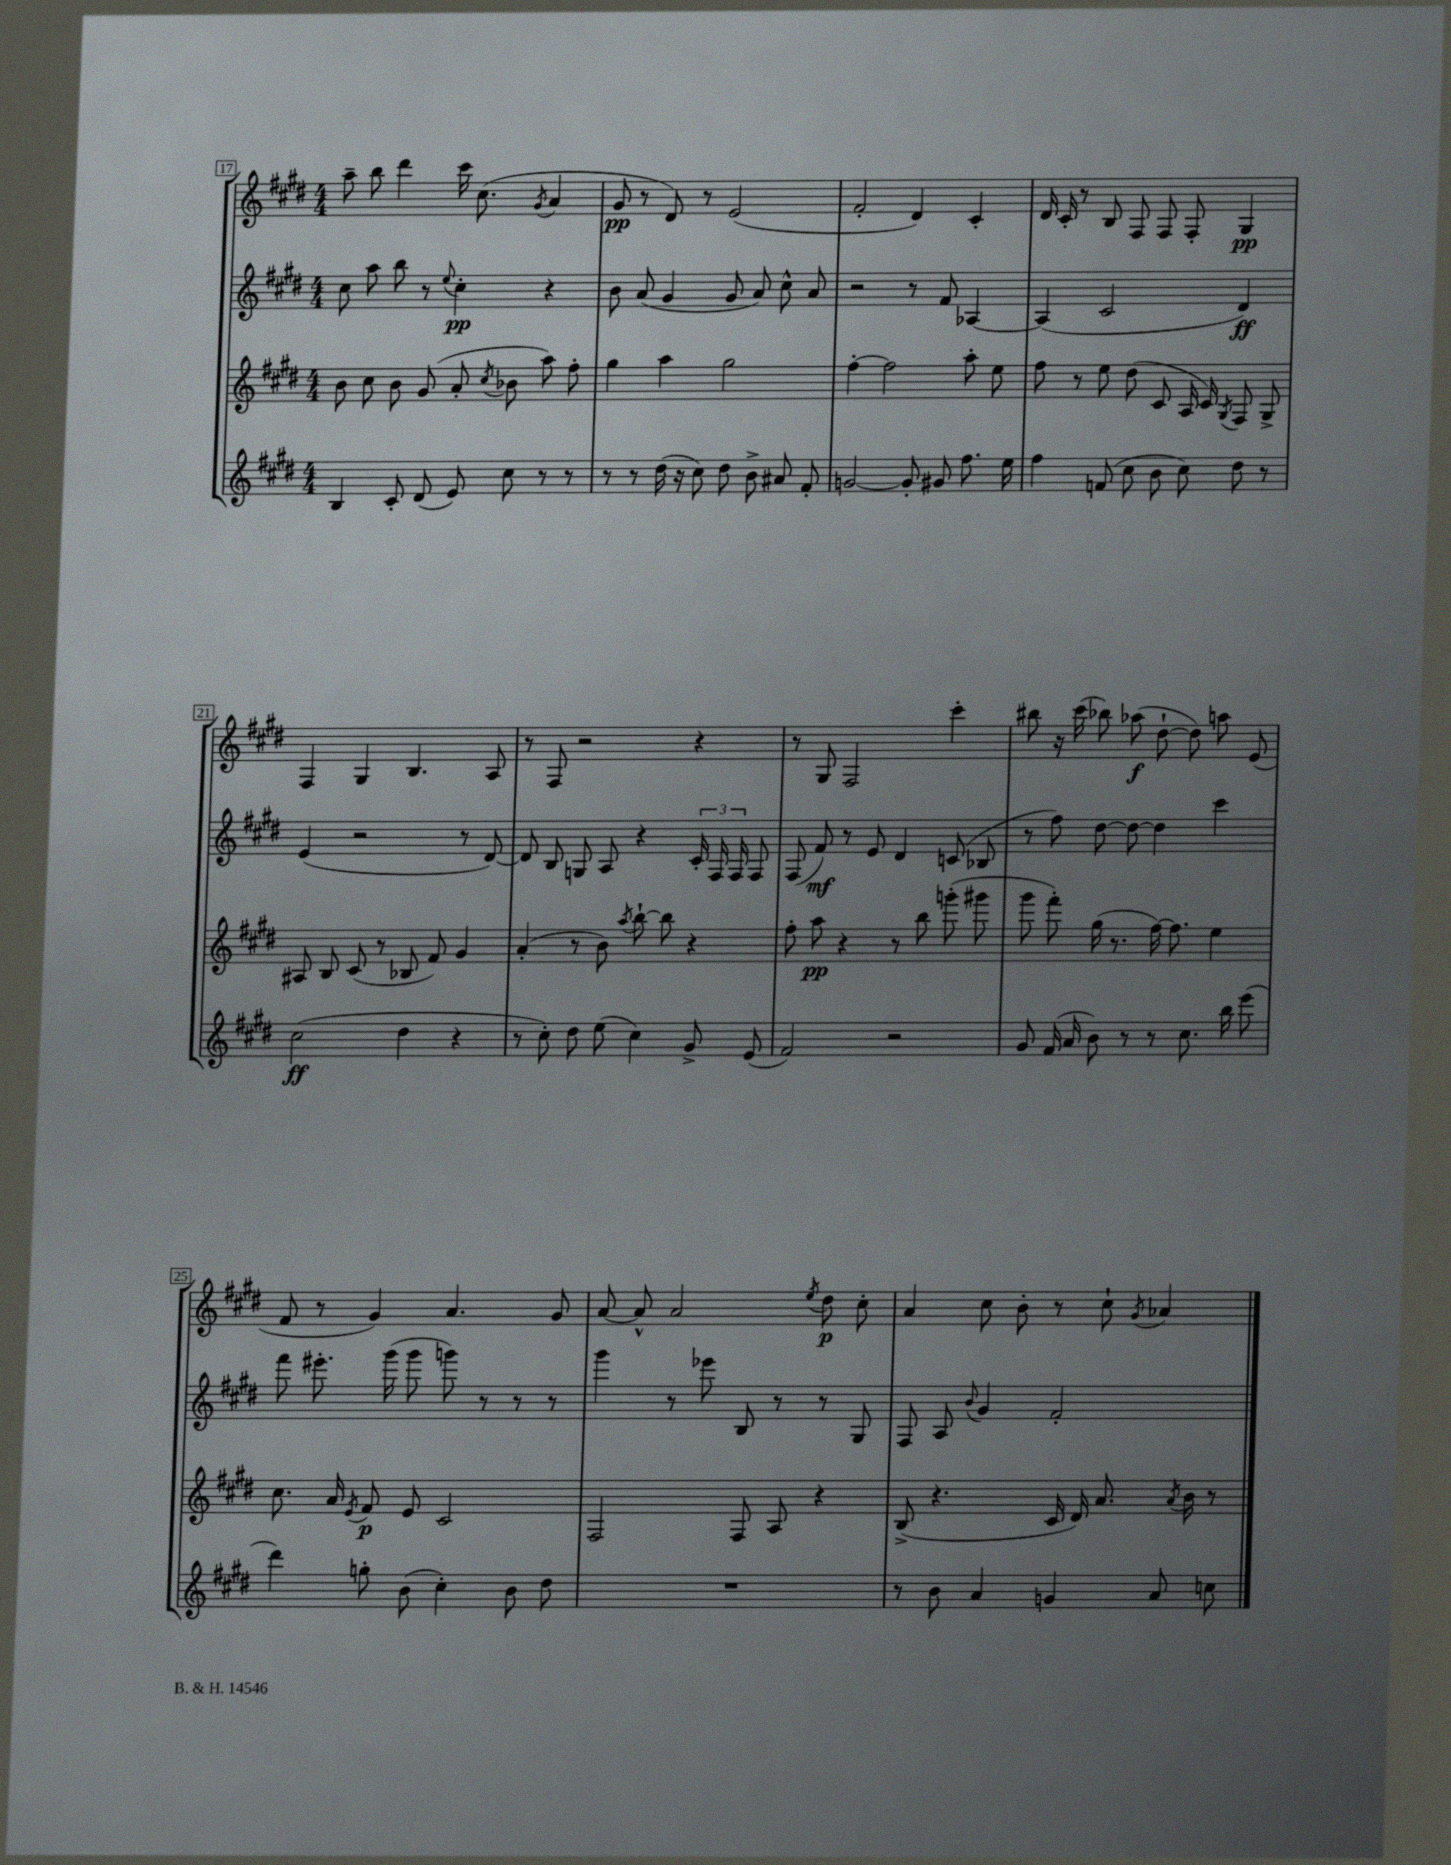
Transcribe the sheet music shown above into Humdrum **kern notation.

**kern	**dynam	**kern	**dynam	**kern	**dynam	**kern	**dynam
*part4	*part4	*part3	*part3	*part2	*part2	*part1	*part1
*staff4	*staff4	*staff3	*staff3	*staff2	*staff2	*staff1	*staff1
*clefG2	*	*clefG2	*	*clefG2	*	*clefG2	*
*k[f#c#g#d#]	*	*k[f#c#g#d#]	*	*k[f#c#g#d#]	*	*k[f#c#g#d#]	*
*M4/4	*	*M4/4	*	*M4/4	*	*M4/4	*
=17	=17	=17	=17	=17	=17	=17	=17
4B/	.	8b\	.	8cc#\	.	8aa~\	.
.	.	8cc#\	.	8aa\	.	8bb\	.
8c#'/	.	8b\	.	8bb\	.	4ddd#\	.
(8d#/	.	(8g#/	.	8r	.	.	.
.	.	.	.	8qqee/	.	.	.
8e/)	.	8a'/	.	4cc#'\	pp	16ccc#\	.
.	.	.	.	.	.	(8.cc#\	.
.	.	8qcc#/	.	.	.	.	.
8cc#\	.	8b-X\	.	.	.	.	.
.	.	.	.	.	.	8qg#/	.
8r	.	8aa\)	.	4r	.	4a/	.
8r	.	8ff#'\	.	.	.	.	.
=18	=18	=18	=18	=18	=18	=18	=18
8r	.	4gg#\	.	8b\	.	8g#/	pp
8r	.	.	.	(8a/	.	8r	.
(16dd#\	.	4aa\	.	4g#/	.	8d#/)	.
16r	.	.	.	.	.	.	.
8cc#\)	.	.	.	.	.	8r	.
8dd#\	.	2gg#\	.	8g#/	.	(2e/	.
8b^\	.	.	.	8a/)	.	.	.
8a#X/	.	.	.	8cc#^^\	.	.	.
8f#'/	.	.	.	8a/	.	.	.
=19	=19	=19	=19	=19	=19	=19	=19
[2gn/	.	[4ff#'\	.	2r	.	2f#'/	.
.	.	2ff#\]	.	.	.	.	.
8g'/]	.	.	.	8r	.	4d#/)	.
8g#X/	.	.	.	8f#/	.	.	.
8.ff#\	.	8aa'\	.	[4A-X/	.	4c#'/	.
.	.	8ee\	.	.	.	.	.
16ee\	.	.	.	.	.	.	.
=20	=20	=20	=20	=20	=20	=20	=20
4ff#\	.	8ff#\	.	(4A-/]	.	16d#/	.
.	.	.	.	.	.	16c#'/	.
.	.	8r	.	.	.	8r	.
(8fn/	.	8ee\	.	2c#/	.	8B/	.
8cc#\	.	(8dd#\	.	.	.	8F#/	.
8b\	.	8c#/	.	.	.	8F#/	.
8cc#\)	.	16A/	.	.	.	8F#'/	.
.	.	16c#/)	.	.	.	.	.
.	.	8qG#/	.	.	.	.	.
8dd#\	.	8F#/	.	4d#/)	ff	4G#/	pp
8r	.	8G#^/	.	.	.	.	.
!!LO:LB:g=z
=21	=21	=21	=21	=21	=21	=21	=21
(2cc#\	ff	8A#X/	.	(4e/	.	4F#/	.
.	.	8B/	.	.	.	.	.
.	.	(8c#/	.	2r	.	4G#/	.
.	.	8r	.	.	.	.	.
4dd#\	.	8B-X/	.	.	.	4.B/	.
.	.	8f#/)	.	.	.	.	.
4r	.	4g#/	.	8r	.	.	.
.	.	.	.	[8d#/)	.	8A/	.
=22	=22	=22	=22	=22	=22	=22	=22
8r	.	(4a'/	.	8d#/]	.	8r	.
8cc#'\)	.	.	.	8B/	.	8F#/	.
8dd#\	.	8r	.	8Gn/	.	2r	.
(8ee\	.	8b\)	.	8A/	.	.	.
.	.	8qaa/	.	.	.	.	.
4cc#\)	.	[8bb`\	.	4r	.	.	.
.	.	8bb\]	.	.	.	.	.
8g#^/	.	4r	.	24c#'/	.	4r	.
.	.	.	.	24F#/	.	.	.
.	.	.	.	24F#/	.	.	.
(8e/	.	.	.	8F#/	.	.	.
=23	=23	=23	=23	=23	=23	=23	=23
2f#/)	.	8ff#'\	.	(8F#/	.	8r	.
.	.	8aa\	pp	8f#/)	mf	8G#/	.
.	.	4r	.	8r	.	2F#/	.
.	.	.	.	8e/	.	.	.
2r	.	8r	.	4d#/	.	.	.
.	.	8bb\	.	.	.	.	.
.	.	(8gggn'\	.	(8cn/	.	4ccc#'\	.
.	.	8ggg#X\	.	8B-X/	.	.	.
=24	=24	=24	=24	=24	=24	=24	=24
8g#/	.	8ggg#\	.	8r	.	8bb#X\	.
(16f#/	.	8fff#'\)	.	8ff#\)	.	16r	.
16a/	.	.	.	.	.	(16ccc#\	.
8b\)	.	(16gg#\	.	[8dd#\	.	8bb-X\)	.
.	.	8.r	.	.	.	.	.
8r	.	.	.	8dd#\_	.	(8aa-X\	f
8r	.	[16ff#\)	.	4dd#\]	.	[8dd#`\	.
.	.	8.ff#\]	.	.	.	.	.
8.cc#\	.	.	.	.	.	8dd#\])	.
.	.	4ee\	.	4ccc#\	.	8aan\	.
16bb\	.	.	.	.	.	.	.
(8eee\	.	.	.	.	.	(8e/	.
!!LO:LB:g=z
=25	=25	=25	=25	=25	=25	=25	=25
4ddd#\)	.	8.cc#\	.	8fff#\	.	8f#/	.
.	.	.	.	8.eee#X'\	.	8r	.
.	.	16a/	.	.	.	.	.
.	.	8qe/	.	.	.	.	.
8ggn'\	.	8f#/	p	.	.	4g#/)	.
.	.	.	.	(16ggg#\	.	.	.
(8b\	.	8e/	.	8ggg#\	.	.	.
4cc#'\)	.	2c#/	.	8gggn\)	.	4.a/	.
.	.	.	.	8r	.	.	.
8b\	.	.	.	8r	.	.	.
8dd#\	.	.	.	8r	.	8g#/	.
=26	=26	=26	=26	=26	=26	=26	=26
1r	.	2F#/	.	4ggg#\	.	[8a/	.
.	.	.	.	.	.	8a^^/]	.
.	.	.	.	8r	.	2a/	.
.	.	.	.	8eee-X\	.	.	.
.	.	8F#/	.	8B/	.	.	.
.	.	8A/	.	8r	.	.	.
.	.	.	.	.	.	8qee/	.
.	.	4r	.	8r	.	8dd#\	p
.	.	.	.	8G#/	.	8cc#'\	.
=27	=27	=27	=27	=27	=27	=27	=27
8r	.	(8B^/	.	8F#/	.	4a/	.
8b\	.	4.r	.	8A/	.	.	.
.	.	.	.	8qqb/	.	.	.
4a/	.	.	.	4g#/	.	8cc#\	.
.	.	.	.	.	.	8b'\	.
4gn/	.	16c#/	.	2f#'/	.	8r	.
.	.	16d#/)	.	.	.	.	.
.	.	8.a/	.	.	.	8cc#`\	.
.	.	.	.	.	.	8qg#/	.
8a/	.	.	.	.	.	4a-X/	.
.	.	8qa/	.	.	.	.	.
.	.	16b\	.	.	.	.	.
8ccn\	.	8r	.	.	.	.	.
==	==	==	==	==	==	==	==
*-	*-	*-	*-	*-	*-	*-	*-
